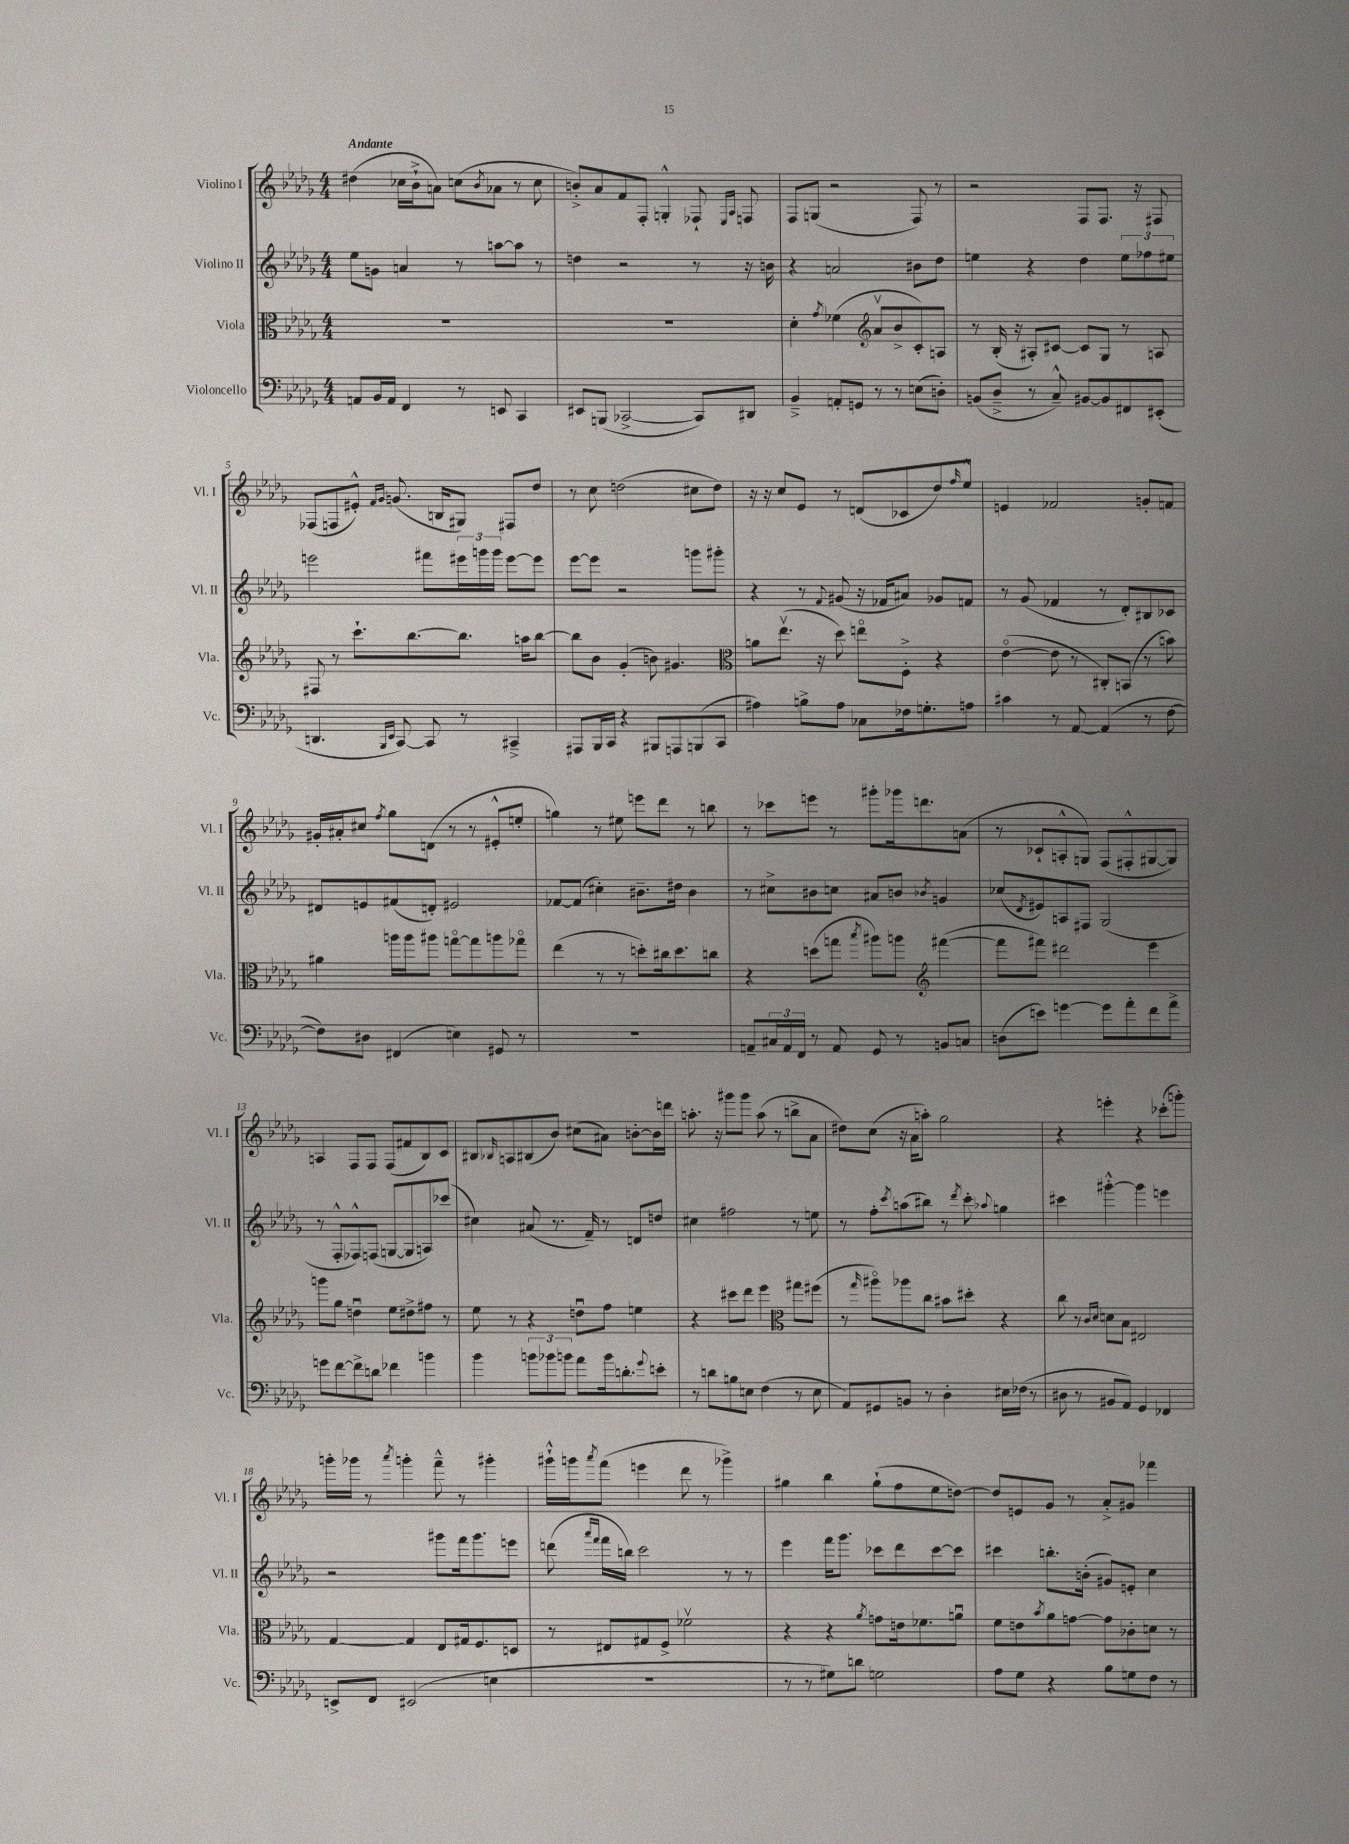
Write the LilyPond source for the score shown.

<<
\new StaffGroup <<
\new Staff = "s0" \with { instrumentName = "Violino I" shortInstrumentName = "Vl. I" } {
    \clef treble \key des \major \numericTimeSignature \time 4/4 \tempo "Andante"
    dis''4( ces''16 bes'16-!-> a'8) c''8( \acciaccatura { bes'8 } aes'8 r8 c''8 |
    b'8-.->) aes'8 f'8 f8-. g4-.-^ fes8-! \grace { ees16 aes16 } f8 |
    f8 g8( r2 f8) r8 |
    r2 f8 f8. r16 fis8 |
    fes8( f8 eis'8-.-^) \grace { f'16 ges'16 } g'8.( b16 gis8) fis8 des''8 |
    r8 c''8 d''2( cis''8 d''8) |
    r16 r16 c''8 ees'8 r8 d'8( ces'8 des''8) \grace { f''16 } ees''8-^ |
    e'4 fes'2 g'8-. f'8 |
    gis'16-. ais'16-. cis''8 \acciaccatura { f''8 } ges''8 d'8( r8 r8 eis'8-.-^ e''8-. |
    g''4) r8 eis''8 e'''8 des'''8 r8 b''8 |
    r8 ces'''8 e'''8 r8 gis'''8-. ges'''16 d'''8. a'8( |
    r8 ces'8-! a8-.-^ g8) f8( fis8-.-^ gis8~ gis8) |
    a4 f8 f8 f8( fis'8 bes8) c'8 |
    bis8 \grace { bes16 } a8 bis8( bes'8) cis''8( ais'8) b'8~-. b'16 d'''16 |
    a''8.-. r16 gis'''8 gis'''8 a''8( r8 b''8-> aes'8 |
    dis''8) c''8( r16 aes'16 a''8-.) ges''2 |
    r4 e'''4-. r4 ces'''8-.( g'''8-.) |
    g'''16-. ges'''16 r8 \acciaccatura { aes'''8 } g'''4-. f'''8---^ r8 gis'''4-. |
    gis'''16-!-^ g'''16 \acciaccatura { aes'''8 } f'''8( e'''4 des'''8 r8 ges'''4->) |
    gis''4 bes''4 gis''8-!( f''8 ees''8 d''8~) |
    d''8 e'8 ges'8 r8 aes'8-.-> gis'8 fes'''4 \bar "|." |
}
\new Staff = "s1" \with { instrumentName = "Violino II" shortInstrumentName = "Vl. II" } {
    \clef treble \key des \major \numericTimeSignature \time 4/4
    ees''8 g'8 a'4 r8 a''8~ a''8 r8 |
    d''4 r2 r8 r16 b'16 |
    r4 a'2 bis'8 des''8 |
    e''4 r4 des''4 \tuplet 3/2 { e''8 fes''8 eis''8 } |
    e'''2 fis'''8 \tuplet 3/2 { eis'''16 g'''16 g'''16 } eis'''8~ eis'''8 |
    ees'''8~ ees'''8 r2 g'''8 gis'''8-. |
    r4 r8 \appoggiatura { f'8 } gis'8( r16 fes'16 ais'8) ges'8 f'8 |
    r8 ges'8( fes'4 r8 des'8-.) bis8 ces'8 |
    dis'8 e'8 fis'8( d'8-.) eis'2 |
    fes'8~ fes'8( cis''4-.) bis'8.-- dis''16 bis'4 |
    r8 cis''8-> bis'8 c''8 ais'8 b'8 \acciaccatura { bes'8 } g'4 |
    ces''8( \acciaccatura { des'8 } eis'8) a8 fis8 ges2( |
    r8 f8-.-^ fes8-^) f8( g8~ g8 a8) ces'''8( |
    cis''4) ais'8( r8. f'16--) r8 d'8 d''8 |
    cis''4 fis''2 r8 e''8 |
    r8 f''8-. \acciaccatura { c'''8 } a''8( bis''8) r8 \acciaccatura { des'''8 } c'''8-. \appoggiatura { aes''8 } g''4 |
    cis'''4 gis'''4~-.-^ gis'''4 e'''4 |
    r2 gis'''8 f'''16 gis'''8. e'''8 |
    d'''8( \grace { aes'''16 f'''16 } f'''16 b''16) c'''2 r8 r8 |
    ees'''4 f'''16 ges'''8. ces'''8 des'''8 ces'''8~ ces'''8 |
    cis'''4 b''8.-. b'16-.( gis'8) e'8-. c''4 \bar "|." |
}
\new Staff = "s2" \with { instrumentName = "Viola" shortInstrumentName = "Vla." } {
    \clef alto \key des \major \numericTimeSignature \time 4/4
    R1 |
    R1 |
    des'4-. \acciaccatura { ges'8 } fes'4( \clef treble aes'8\upbow bes'8-> c'8-.) a8 |
    r8 bes16-.( r16 ais8-.) cis'8~ cis'8 ges8 r8 a8 |
    fis8 r8 c'''8.-! bes''8.~ bes''8. a''16 bes''8~ |
    bes''8 bes'8 ges'4-.( b'8) gis'4. |
    \clef alto a'8 ees''8.\upbow( r16 des''8) e''8\flageolet f8-.-> r4 |
    ees'4~\flageolet( ees'8 r8 cis8-.) b,8( r8 b'8) |
    ais'4 a''16 a''16 ais''8 g''8~\flageolet g''8 a''8 ges''8\flageolet |
    ees''4( r8 r8 d''8-.) cis''16 d''8. c''8 |
    r4 d''8( g''8 \acciaccatura { bes''8 } ais''8) a''8 \clef treble fis'''4~( |
    fis'''8 fis'''8) dis'''2 ees'''4 |
    g'''8 ges''8 d''4\downbow ees''8 dis''8-> fis''8 r8 |
    ees''8 r8 r4 d''8\downbow f''8 e''4 |
    r4 cis'''8 des'''8 ees'''4 \clef alto gis''8 fis''8( |
    r8 \grace { ges''16 } ais''8\flageolet) aes''8 c''8 bis'8 dis''8-. r4 |
    c''8 r8 \grace { c'16 des'16 } d'8 bes8 eis2 |
    ges4~ ges4 ees8 gis16 f8. d8 |
    r8 eis8 gis8 f8-> fes'2\upbow |
    r4 r4 \acciaccatura { aes'8 } g'8 e'16 fes'8. a'8\downbow |
    f'8 e'8 \acciaccatura { bes'8 } aes'8 g'8~ g'8 ces'8-. d'8 r8 \bar "|." |
}
\new Staff = "s3" \with { instrumentName = "Violoncello" shortInstrumentName = "Vc." } {
    \clef bass \key des \major \numericTimeSignature \time 4/4
    a,8 bes,16 a,16 f,4 r8 e,8 c,4 |
    eis,8 b,,8( ces,2~-> ces,8) dis,8 |
    bes,4---> a,8-. g,8 r8 r8 e8( d8-.) |
    b,8( des8---> r8 c8---^) bis,8~ bis,8 fis,8 eis,8-.( |
    d,4. \grace { bes,,16 ees,16 } c,8~) c,8 r8 cis,4---> |
    ais,,8 bes,,16 c,16 r4 bis,,8 a,,8 b,,8( c,8 |
    ais4) b8-> ais8 ces8 fes16 g8.-. a8 |
    cis'4 r8 aes,8~ aes,4( r8 f8~ |
    f8) dis8 fis,4( e4) gis,8 r8 |
    R1 |
    a,8-- \tuplet 3/2 { cis16 a,16 f,16 } r8 a,8 ges,8 r8 b,8 c8 |
    d8( e'8) g'4~ g'8 aes'8-. f'8 aes'8-> |
    g'8 f'8~ f'8-> d'8 fes'4 b'4 |
    bes'4 \tuplet 3/2 { b'8 bes'8 b'8 } aes'8 b'16 d'8.-. \appoggiatura { ges'8 } e'8-. |
    r8 d'8 b8 e8 f4( r8 e8 |
    aes,8) gis,8 b,8 r8 des4-. eis16 fes16( r8 |
    dis8 r8 bis,8 aes,8) ges,4 fes,4 |
    e,8-> f,8 eis,2( e4 |
    R1 |
    r8 r8 gis8) d'8 g2 |
    aes8 ges8 r4 bes8 g8 f8 r8 \bar "|." |
}
>>
>>
